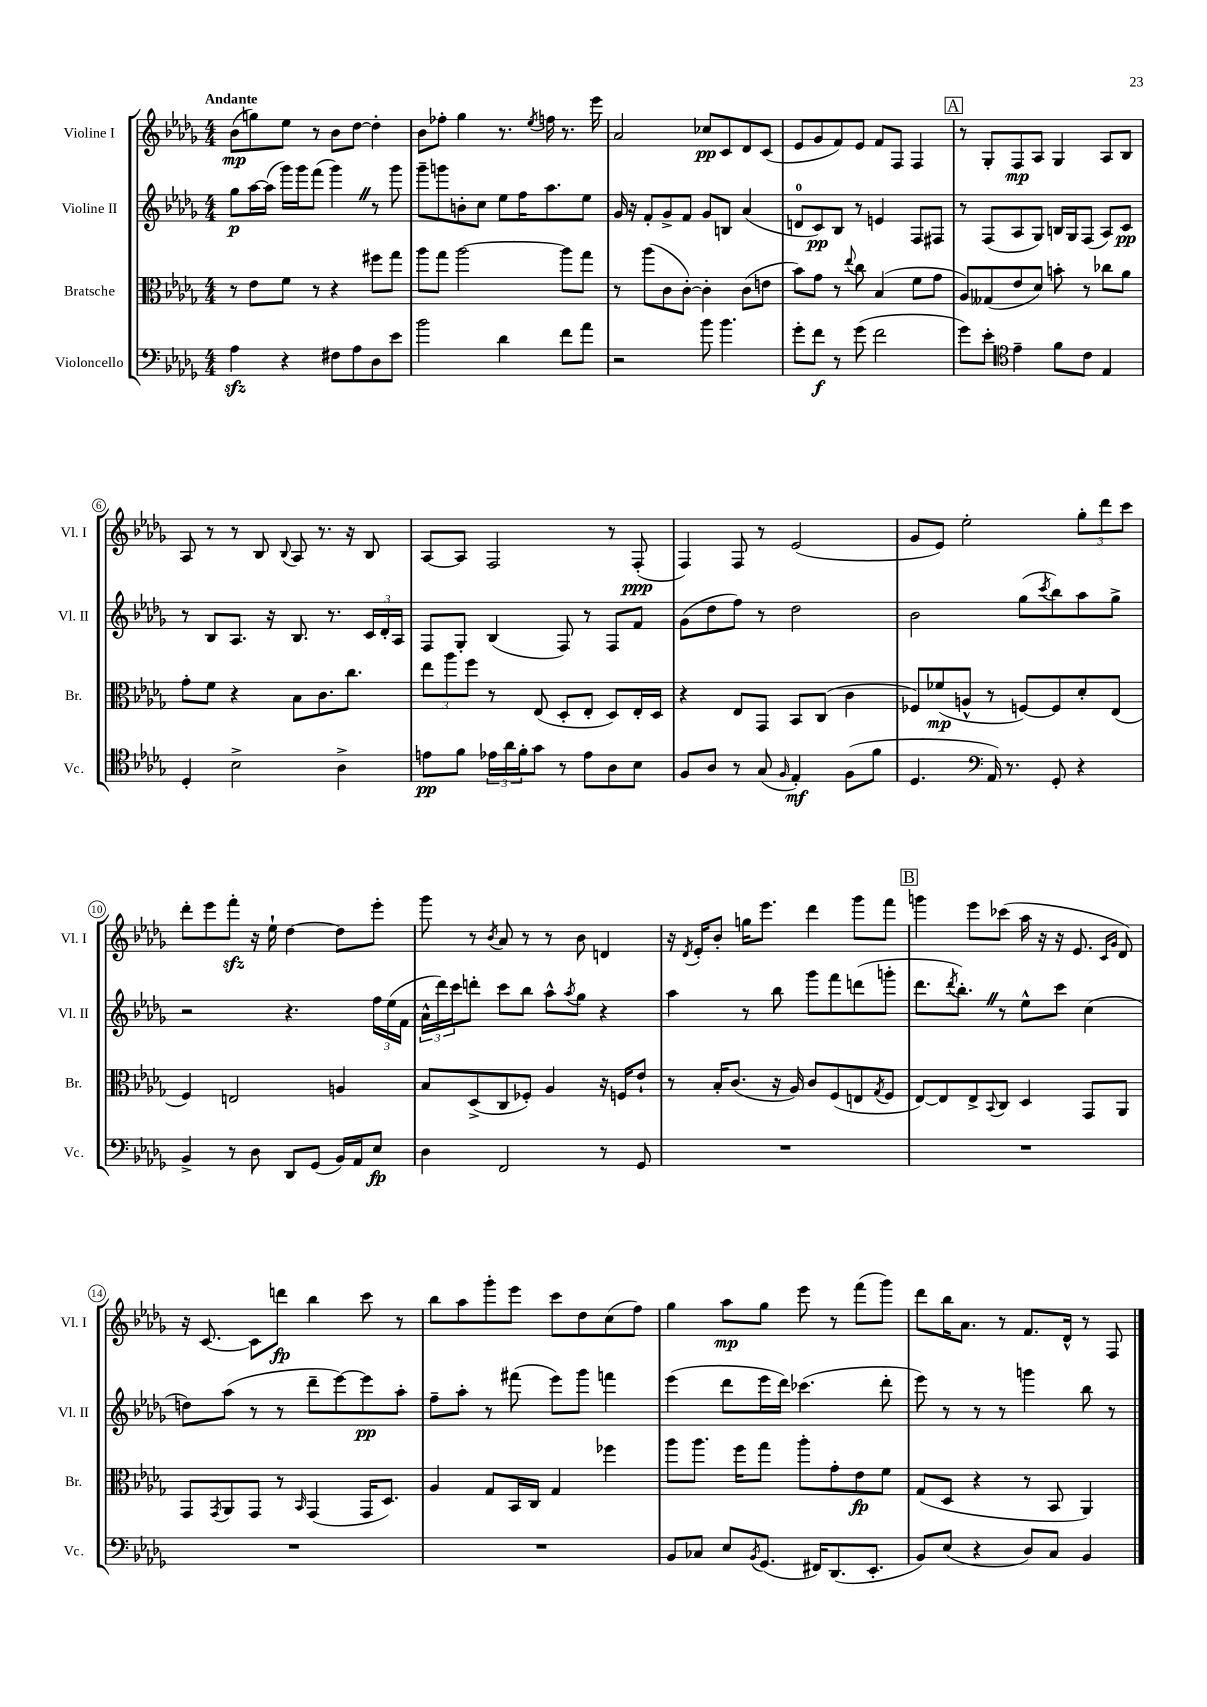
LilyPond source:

<<
\new StaffGroup <<
\new Staff = "s0" \with { instrumentName = "Violine I" shortInstrumentName = "Vl. I" } {
    \clef treble \key des \major \numericTimeSignature \time 4/4 \tempo "Andante"
    bes'8\mp( g''8) ees''8 r8 bes'8 des''8~ des''4-. |
    bes'8 fes''8-. ges''4 r8. \acciaccatura { ees''8 } f''16 r8. ees'''16 |
    aes'2 ces''8\pp c'8 des'8 c'8( |
    ees'8 ges'8 f'8) ees'8 f'8 f8 f4 |
    \mark \markup { \box "A" } r8 ges8-. f8\mp aes8 ges4 aes8 bes8 |
    aes8 r8 r8 bes8 \appoggiatura { bes8 } aes8 r8. r16 bes8 |
    aes8~ aes8 f2 r8 f8-.\ppp( |
    f4) f8 r8 ees'2( |
    ges'8 ees'8) ees''2-. \tuplet 3/2 { ges''8-. des'''8 c'''8 } |
    des'''8-. ees'''8 f'''8-.\sfz r16 ees''16-! des''4~ des''8 ees'''8-. |
    ges'''8 r8 \acciaccatura { bes'8 } aes'8 r8 r8 bes'8 d'4 |
    r16 \acciaccatura { des'8 } ees'16-. bes'8-. g''16 ees'''8. des'''4 ges'''8 f'''8 |
    \mark \markup { \box "B" } g'''4 ees'''8 ces'''8( aes''16 r16 r16 ees'8. \grace { c'16 ges'16 } des'8) |
    r16 c'8.~ c'8 d'''8\fp bes''4 c'''8 r8 |
    bes''8 aes''8 ges'''8-. ees'''8 c'''8 des''8 c''8( f''8) |
    ges''4 aes''8\mp ges''8 ees'''8 r8 f'''8( ges'''8) |
    des'''8 bes''16 aes'8. r8 f'8. des'16-^ r8 f8 \bar "|." |
}
\new Staff = "s1" \with { instrumentName = "Violine II" shortInstrumentName = "Vl. II" } {
    \clef treble \key des \major \numericTimeSignature \time 4/4
    ges''8\p aes''16~ aes''16( ges'''16) ges'''16 f'''8( ges'''4) \once \override BreathingSign.text = \markup { \musicglyph "scripts.caesura.straight" } \breathe r8 ges'''8 |
    ges'''8-- g'''8 b'8-. c''8 ees''8 f''16 aes''8. ees''8 |
    ges'16 r16 f'8-. ges'8-> f'8 ges'8 b8 aes'4( |
    d'8-0 c'8\pp) bes8 r8 e'4 f8 fis8 |
    \mark \markup { \box "A" } r8 f8( aes8 ges8) b16 ges16 f8( aes8) c'8\pp |
    r8 bes8 aes8. r16 bes8. r8. \tuplet 3/2 { c'16 des'16-. aes16 } |
    f8 ges8-. bes4( f8) r8 f8 f'8 |
    ges'8( des''8 f''8) r8 des''2 |
    bes'2 ges''8( \acciaccatura { c'''8 } bes''8) aes''8 ges''8-> |
    r2 r4. \tuplet 3/2 { f''16 ees''16( f'16 } |
    \tuplet 3/2 { aes'16-^ des'''16) c'''16 } d'''8-. c'''8 bes''8 aes''8-^ \acciaccatura { aes''8 } ges''8 r4 |
    aes''4 r8 bes''8 ges'''8 f'''8 d'''8( g'''8-. |
    \mark \markup { \box "B" } des'''8. \acciaccatura { des'''8 } bes''8.-.) \once \override BreathingSign.text = \markup { \musicglyph "scripts.caesura.straight" } \breathe r8 ees''8-^ c'''8 c''4( |
    d''8) aes''8( r8 r8 des'''8-- ees'''8~) ees'''8\pp aes''8-. |
    f''8-- aes''8-. r8 fis'''8( ees'''8) ges'''8 f'''4 |
    ees'''4( des'''8 ees'''16 des'''16) ces'''4.( des'''8-. |
    ees'''8) r8 r8 r8 g'''4 bes''8 r8 \bar "|." |
}
\new Staff = "s2" \with { instrumentName = "Bratsche" shortInstrumentName = "Br." } {
    \clef alto \key des \major \numericTimeSignature \time 4/4
    r8 ees'8 f'8 r8 r4 fis''8 ges''8 |
    aes''8 ges''8 aes''2~ aes''8 ges''8 |
    r8 aes''8( c'8 c'8~-.) c'4-. c'8( e'8 |
    bes'8) ges'8 r8 \appoggiatura { ees''8 } c''8 bes4( f'8 ges'8 |
    \mark \markup { \box "A" } aes8) geses8( ees'8 des'8) b'8-. r8 ces''8 aes'8 |
    ges'8-. f'8 r4 bes8 c'8. c''8. |
    \tuplet 3/2 { ees''8 aes''8 f''8 } r8 ees8( des8-. ees8-. des8) ees16-. des16 |
    r4 ees8 ges,8 bes,8 c8( c'4 |
    fes8) fes'8\mp( a8-^ r8 f8~) f8 des'8-. ees8( |
    f4) e2 a4 |
    bes8 des8->( c8 fes8-.) aes4 r16 f16 ees'8-! |
    r8 bes16-. c'8.( r16 aes16) c'8 f8( e8 \acciaccatura { ges8 } f8 |
    \mark \markup { \box "B" } ees8~) ees8 ees8-> \appoggiatura { bes,8 } c8 des4 ges,8 aes,8 |
    ges,8 \acciaccatura { ges,8 } aes,8 ges,8 r8 \grace { bes,16 } ges,4( ges,16 des8.) |
    aes4 ges8 bes,16 c16 ges4 fes''4 |
    aes''8 aes''8. f''16 ges''8 aes''8-. ges'8-. ees'8\fp f'8 |
    ges8( des8 r4 r8 bes,8 aes,4) \bar "|." |
}
\new Staff = "s3" \with { instrumentName = "Violoncello" shortInstrumentName = "Vc." } {
    \clef bass \key des \major \numericTimeSignature \time 4/4
    aes4\sfz r4 fis8 aes8 des8 ees'8 |
    bes'2 des'4 f'8 aes'8 |
    r2 bes'8 bes'4. |
    ges'8-. f'8\f r8 ges'8( f'2 |
    \mark \markup { \box "A" } ges'8) ees'8-. \clef tenor ees'4-- f'8 c'8 ees4 |
    des4-. bes2-> aes4-> |
    e'8\pp f'8 \tuplet 3/2 { ees'16 aes'16 f'16-. } ges'8 r8 ees'8 aes8 bes8 |
    f8 aes8 r8 ges8( \grace { f16 } ees4-.\mf) f8( f'8 |
    des4. \clef bass aes,16) r8. ges,8-. r4 |
    bes,4-> r8 des8 des,8 ges,8( bes,16) aes,16 ees8\fp |
    des4 f,2 r8 ges,8 |
    R1 |
    \mark \markup { \box "B" } R1 |
    R1 |
    R1 |
    bes,8 ces8 ees8 \acciaccatura { bes,8 } ges,8.( fis,16) des,8.( ees,8.-. |
    bes,8) ees8( r4 des8) c8 bes,4 \bar "|." |
}
>>
>>
\layout { \context { \Score \override BarNumber.stencil = #(make-stencil-circler 0.1 0.3 ly:text-interface::print) } }
